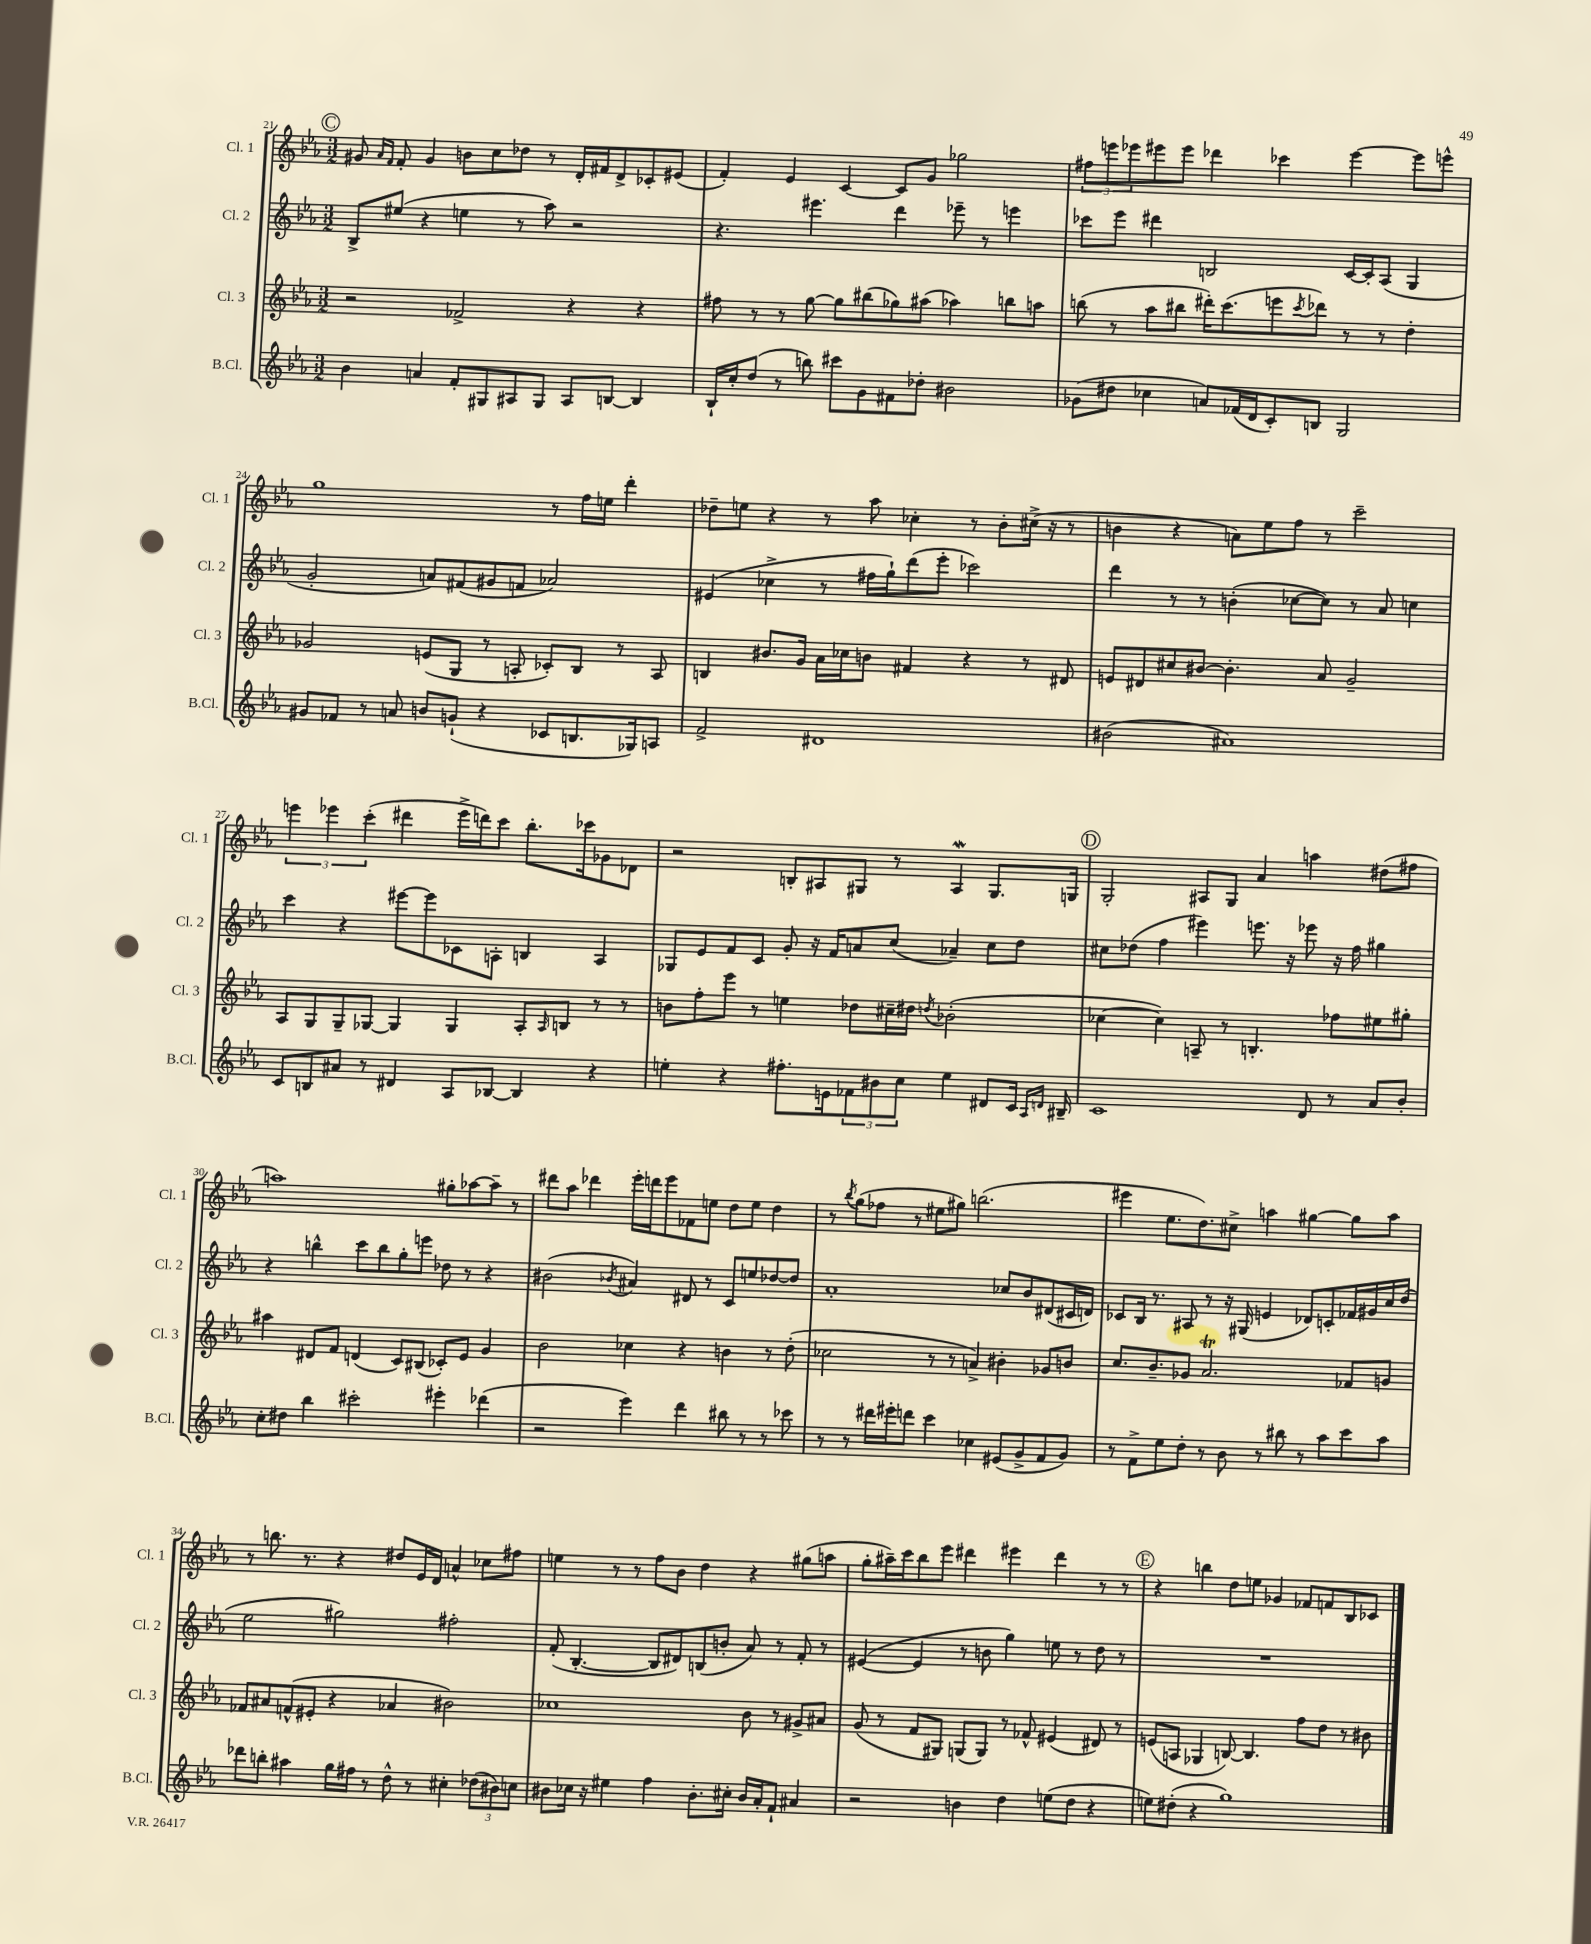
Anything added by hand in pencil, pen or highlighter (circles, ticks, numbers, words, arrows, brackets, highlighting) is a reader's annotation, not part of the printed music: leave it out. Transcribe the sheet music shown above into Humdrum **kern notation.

**kern	**kern	**kern	**kern
*part4	*part3	*part2	*part1
*staff4	*staff3	*staff2	*staff1
*I"B.Cl.	*I"Cl. 3	*I"Cl. 2	*I"Cl. 1
*I'B.Cl.	*I'Cl. 3	*I'Cl. 2	*I'Cl. 1
*clefG2	*clefG2	*clefG2	*clefG2
*k[b-e-a-]	*k[b-e-a-]	*k[b-e-a-]	*k[b-e-a-]
*M3/2	*M3/2	*M3/2	*M3/2
!!LO:REH:place=s1:t=C
=21	=21	=21	=21
4b-\	2r	8B-^/L	8g#X/
.	.	.	16qqa-/LL
.	.	.	16qqf/JJ
.	.	(8ee#X/J	8f'/
4an/	.	4r	4g#/
8f'/L	2f-X^/	4een\	8bn\L
8G#X/	.	.	8cc\
8A#X/	.	8r	8dd-X\J
8G#/J	.	8aa-\)	8r
8A#/L	4r	2r	16d'/LL
.	.	.	16f#X/J
[8Bn/J	.	.	8d^/
4B/]	4r	.	8c-X'/
.	.	.	(8e#X/J
=22	=22	=22	=22
16B-`/LL	8ff#X\	4.r	4f'/)
16cc'/J	.	.	.
(8dd/J	8r	.	.
8r	8r	.	4e-/
8bbn\)	[8gg\	4.eee#X\	.
8ccc#X\L	8gg\L]	.	[4c/
8g\	(8bb#X\	.	.
8f#X\	8gg-X\)	4ddd\	8c/L]
8dd-X'\J	(8aa#X\J	.	8g/J
2b#X\	4aa-X\)	8eee-X~\	2gg-X\
.	.	8r	.
.	8bbn\L	4eeen\	.
.	8aan\J	.	.
=23	=23	=23	=23
(8g-X\L	(8bbn\	8ccc-X\L	12ff#X\L
.	.	.	12eeen\
8dd#X\J	8r	8eee-\J	.
.	.	.	12eee-X\
4cc-X\	8aa-\L	4ddd#X\	8eee#X\
.	8bb#X\J	.	8eee#\J
8an/L)	16ddd#X'\KL)	2Bn/	4ddd-X\
.	(8.ccc\	.	.
(16f-X/L	.	.	.
16d/J	.	.	.
8c'/)	8eeen\	.	4ccc-X\
.	8qccc/	.	.
8Bn/J	8ddd-X\J)	.	.
2G/	8r	[16c/LL	[4eee#\
.	.	16c'/J]	.
.	8r	(8A-/J	.
.	4dd'\	4G/	8eee#\L]
.	.	.	8eeen^^\J
!!LO:LB:g=z
=24	=24	=24	=24
8g#X/L	2g-X/	2g'/	1gg
8f-X/J	.	.	.
8r	.	.	.
8an/	.	.	.
8bn/L	(8en/L	8an/L)	.
(8gn`/J	8G/J	(8f#X/	.
4r	8r	8g#X/	.
.	8An'/	8fn/J	.
8c-X/L	8c-X'/L)	2a-X/)	8r
8.Bn/	8B-/J	.	16ff\LL
.	.	.	16een\JJ
.	8r	.	4ddd'\
16G-X/k)	.	.	.
8An/J	8A/	.	.
=25	=25	=25	=25
2f^/	4Bn/	(4e#X/	8dd-X~\L
.	.	.	8een\J
.	8.b#X/L	4cc-X^\	4r
.	16g/Jk	.	.
1d#X	16a-\LL	8r	8r
.	16cc-X\J	.	.
.	8bn\J	16ff#X\LL	8aa-\
.	.	16gg`\J)	.
.	4f#X/	(8ddd\	4cc-X'\
.	.	8eee-'\J	.
.	4r	2ccc-X\)	8r
.	.	.	8b-'\L
.	8r	.	(16cc#X^\Jk
.	.	.	16r
.	8d#X/	.	8r
=26	=26	=26	=26
(2b#X\	8en/L	4ddd\	4bn\
.	8d#X/	.	.
.	8cc#X/	8r	4r
.	[8b#X/J	8r	.
1a#X)	4.b#'\]	(4bn'\	8an\L)
.	.	.	8ee-\
.	.	[8cc-X\L	8ff\J
.	8a-/	8cc-\J])	8r
.	2g~/	8r	2ccc~\
.	.	8a-/	.
.	.	4ccn\	.
!!LO:LB:g=z
=27	=27	=27	=27
8c/L	8A-/L	4ccc\	6eeen\
8Bn/	8G/	.	.
.	.	.	6eee-X\
8a#X/J	8G~/	4r	.
.	.	.	(6ccc'\
8r	[8G-X/J	.	.
4d#X/	4G-/]	[8eee#X\L	4ddd#X\
.	.	8eee#\]	.
8A-/L	4G-/	8c-X\	16eee-^\LL
.	.	.	16dddn\J)
[8B-X/J	.	8An'\J	8ccc\J
4B-/]	8A-'/L	4Bn/	8.bb-'\L
.	16qqA-/	.	.
.	8Bn/J	.	.
.	.	.	16ccc-X\k
4r	8r	4A/	8g-X\
.	8r	.	8d-X\J
=28	=28	=28	=28
4een'\	8bn\L	8G-X/L	2r
.	8ff'\	8e-/	.
4r	8eee-\J	8f/	.
.	8r	8c/J	.
8.ff#X'\L	4een\	8g'/	8Bn'/L
.	.	16r	8A#X/
16en\k	.	16f/KL	.
12f-X\	8dd-X\L	8an/	8G#X/J
12b#X\	.	.	.
.	16cc#X~\L	(8cc/J	8r
12cc\J	.	.	.
.	16dd#X\JJ	.	.
.	8qddn/	.	.
4ee\	(2b-X'\	4a-X~/)	4A#W/
8d#X/L	.	8cc\L	8.G#/L
16c/Jk	.	8dd\J	.
16qqA-/LL	.	.	.
16qqdn/JJ	.	.	.
16B#X~/	.	.	16Gn/Jk
!!LO:REH:place=s1:t=D
=29	=29	=29	=29
1c	[4cc-X\	8cc#X\L	2G'/
.	.	(8dd-X\J	.
.	4cc-\])	4ff\	.
.	8An~/	4eee#X\)	8A#X/L
.	8r	.	8G/J
.	4.Bn'/	8.eeen\	4a-/
.	.	16r	.
8d/	.	8eee-X\	4aan\
8r	8ff-X\L	16r	.
.	.	16ff\	.
8a-/L	8ee#X\	4gg#X\	(8dd#X\L
8b-'/J	8gg#X'\J	.	8ff#X\J
!!LO:LB:g=z
=30	=30	=30	=30
8cc'\L	4aa#X\	4r	1aan)
8dd#X\J	.	.	.
4bb-\	8d#X/L	4bbn^^\	.
.	8f/J	.	.
2ccc#X'\	(4dn/	8ccc\L	.
.	.	8bb\	.
.	8c/L)	8gg'\	.
.	(8B#X/J	8eeen\J	.
4eee#X'\	8c-X'/L)	8dd-X\	8gg#X'\L
.	8e-/J	8r	[8aa-X\
(4ddd-X\	4g/	4r	8aa-~\J]
.	.	.	8r
=31	=31	=31	=31
2r	2b-\	(2b#X\	8ddd#X\L
.	.	.	8aa-\J
.	.	.	4ddd-X\
.	.	8qb-X/	.
4eee-\)	4cc-X\	4a#X/)	16eee-'\LL
.	.	.	16dddn\J
.	.	.	8eee-\
4ddd\	4r	8d#X/	8f-X\
.	.	8r	8een\J
8bb#X\	4bn\	8c/L	8dd\L
8r	.	8een/	8ee\J
8r	8r	[8dd-X/	4dd\
8ccc-X\	(8dd'\	8dd-/J]	.
=32	=32	=32	=32
8r	2cc-X\	1a-'	8r
.	.	.	8qbb-/
8r	.	.	(8gg\L
16ddd#X\LL	.	.	8ff-X\J
16eee#X'\J	.	.	.
8dddn\J	.	.	8r
4ccc\	8r	.	8ee#X\L
.	8r	.	8gg#X\J)
4cc-X\	4an^/)	.	(2.bbn\
(8e#X/L	4b#X'\	8cc-X/L	.
8g^/	.	8b-/	.
8f/	8g-X/L	(8d#X/	.
8g/J)	8bn/J	16c#X/L	.
.	.	16dn/JJ)	.
=33	=33	=33	=33
8r	8.cc/L	8c-X/L	4eee#X\
8f^\L	.	16B-/Jk	.
.	8.b-~/	8.r	.
8ee-\	.	.	8.ee-\L
8dd'\J	8g-X/J	8A#X/	.
.	.	.	8.dd\)
8r	2.a-T/	8r	.
8b-\	.	16r	8cc#X^\J
.	.	(16G#X/	.
8r	.	4en/	4aan\
8bb#X\	.	.	.
8r	.	8d-X/L)	[4gg#X\
8aa-\L	.	8cn'/	.
8ccc\	8f-X/L	16f-X/L	8gg#\L]
.	.	16g#X/	.
8aa-\J	8gn/J	16cc/	8aa\J
.	.	(16dd/JJ	.
!!LO:LB:g=z
=34	=34	=34	=34
8ddd-X\L	8f-X/L	2ee-\	8r
8bbn'\J	8a#X/	.	8.bbn\
4aa#X\	(8fn^^/	.	.
.	.	.	8.r
.	8e#X'/J	.	.
16gg\LL	4r	2gg#X\)	4r
16ff#X\JJ	.	.	.
8r	.	.	.
8dd^^\	4a-X/	.	8dd#X/L
8r	.	.	16e-/L
.	.	.	16d/JJ
4cc#X'\	2b#X\)	2ff#X'\	4an^^/
(12dd-X\L	.	.	8cc-X\L
12b#X\)	.	.	.
.	.	.	8ff#X\J
12ccn\J	.	.	.
=35	=35	=35	=35
8b#X\L	1cc-X	(8f'/	4een\
16cc-X\Jk	.	[4.B-'/	.
16r	.	.	.
4ee#X\	.	.	8r
.	.	.	8r
4ff\	.	8B-/L]	8ff\L
.	.	8d#X/)	8b-\J
8.b#'\L	.	(8Bn/	4dd\
.	.	8bn'/J	.
16cc#X'\Jk	.	.	.
16b#/LL	8b-\	8a-/)	4r
16a-'/J	.	.	.
8f`/J	8r	8r	.
4a#X/	8g#X^/L	8f'/	(8gg#X\L
.	8a#X/J	8r	8aan\J
=36	=36	=36	=36
2r	(8g/	([4e#X/	8gg'\L
.	8r	.	16aa#X~\L)
.	.	.	16ccc\J
.	8f/L	4e#/]	8bb-\
.	8G#X/J)	.	8eee-\J
4bn\	(8Gn/L	8r	4ddd#X\
.	8G/J)	8bn\	.
4dd\	8r	4gg\)	4eee#X\
.	8f-X^^/	.	.
(8een\L	(4e#X/	8een\	4ddd#\
8dd\J	.	8r	.
4r	8d#X/)	8dd\	8r
.	8r	8r	8r
!!LO:REH:place=s1:t=E
=37	=37	=37	=37
8een\L)	(8en/L	1.r	4r
(8dd#X'\J	8An/J	.	.
4r	4G-X/	.	4bbn\
1gg)	[8Bn/)	.	8dd\L
.	4.B/]	.	8een\J
.	.	.	4g-X/
.	8ff\L	.	8f-X/L
.	8dd\J	.	8fn/
.	8r	.	8B-/
.	8b#X\	.	8c-X/J
==	==	==	==
*-	*-	*-	*-
